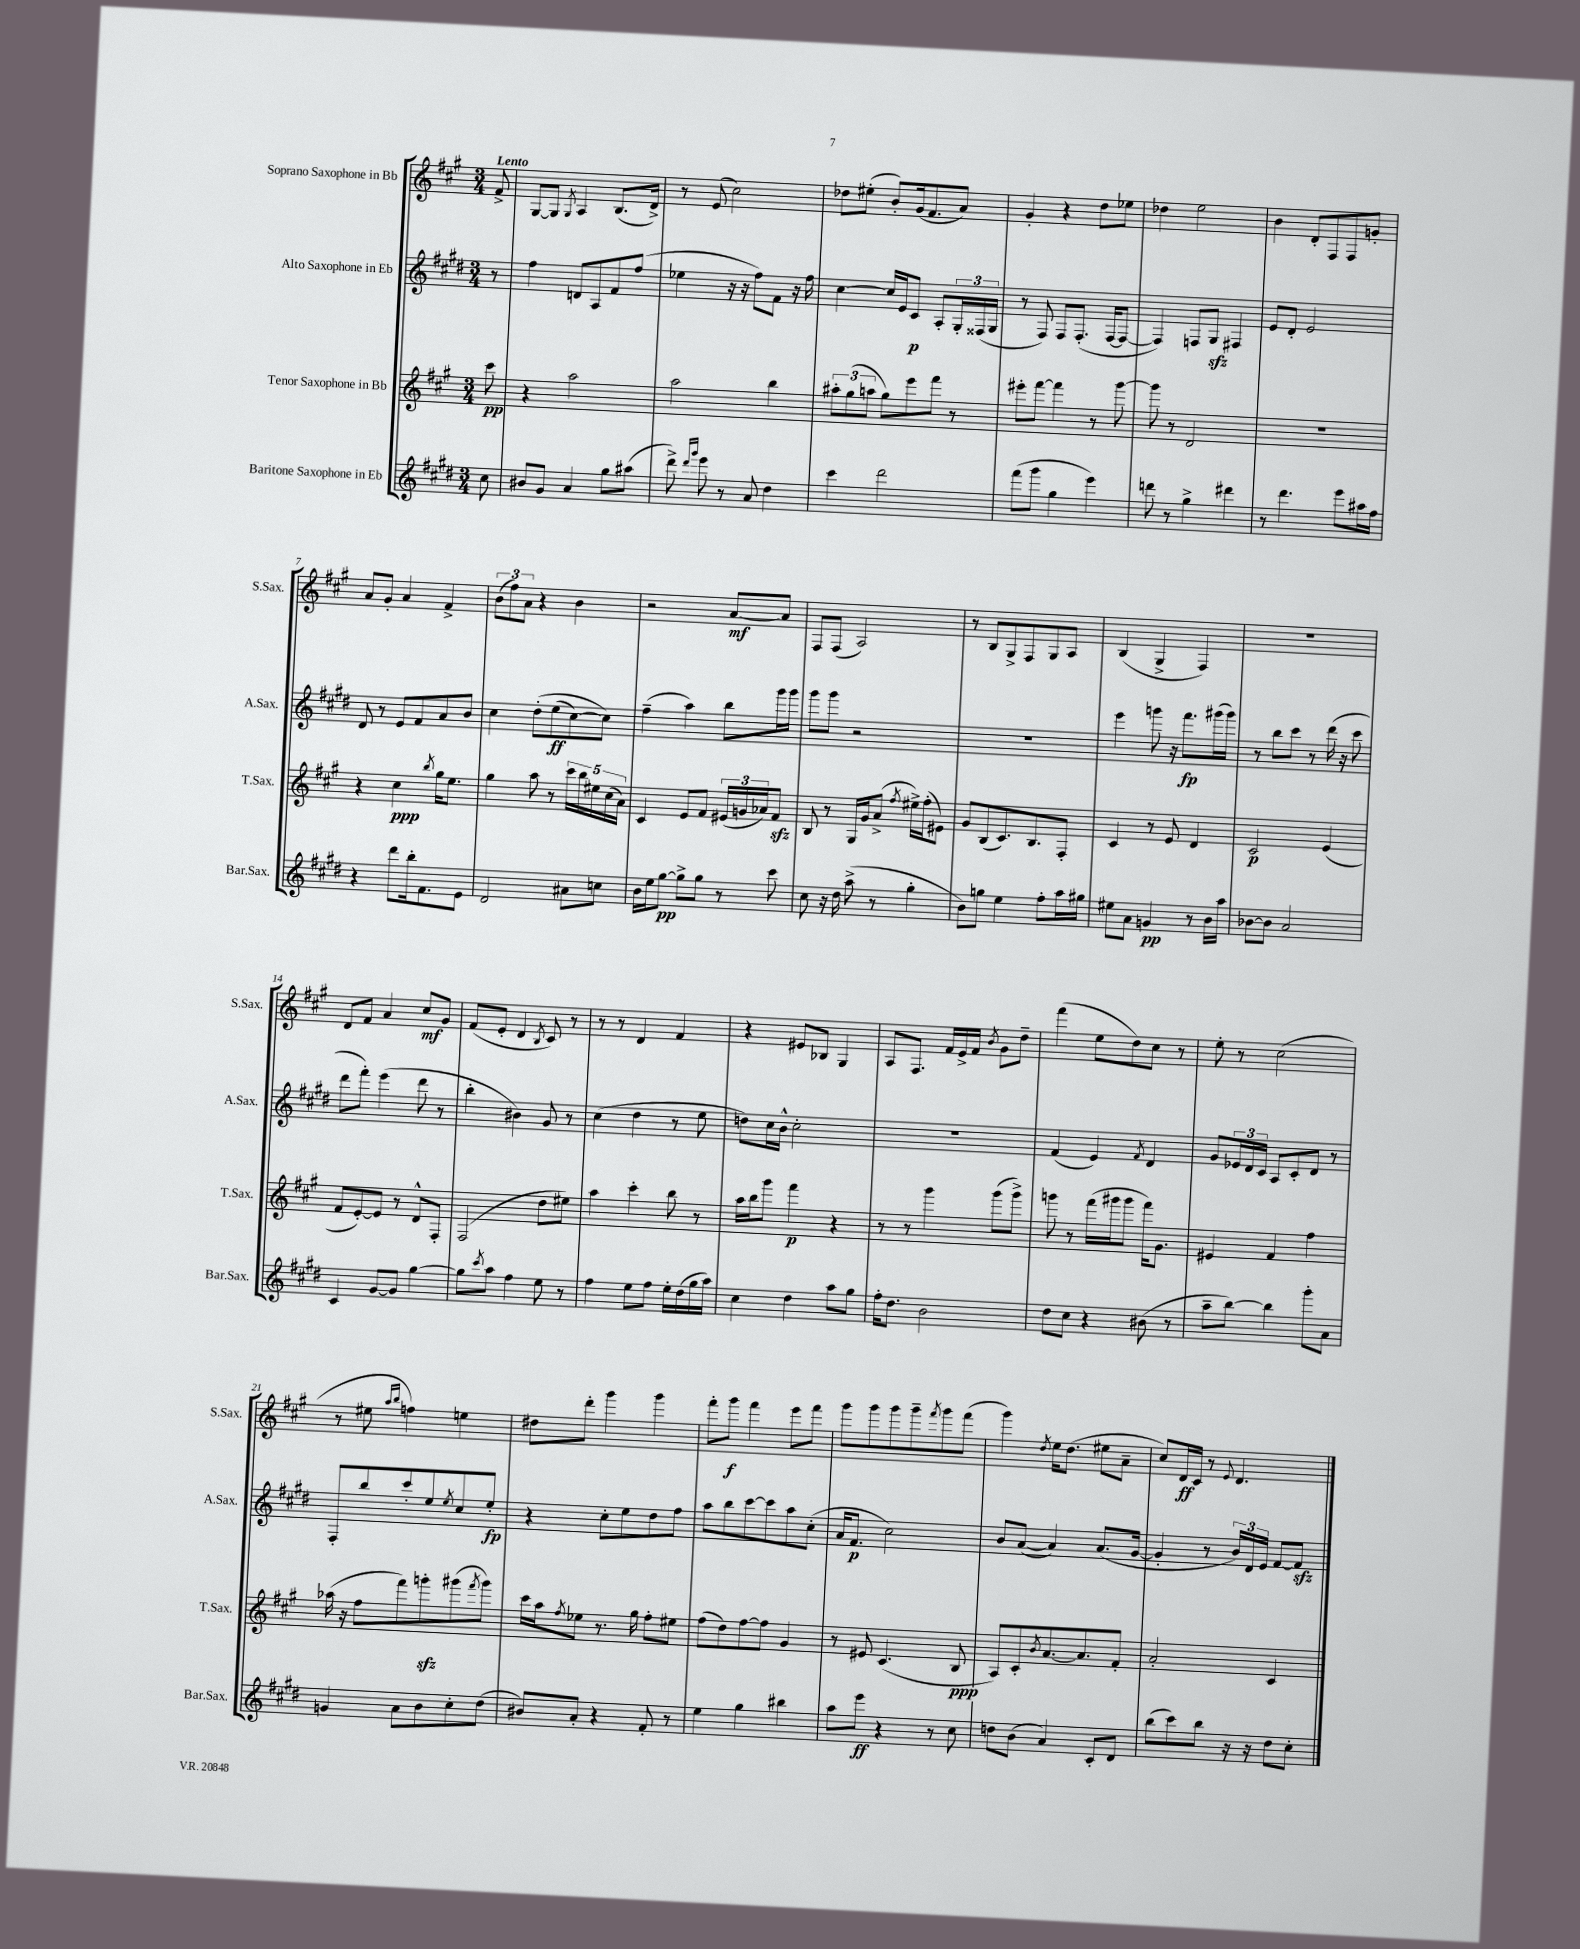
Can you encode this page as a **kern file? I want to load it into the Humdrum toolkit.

**kern	**kern	**kern	**kern
*staff4	*staff3	*staff2	*staff1
*clefG2	*clefG2	*clefG2	*clefG2
*k[f#c#g#d#]	*k[f#c#g#]	*k[f#c#g#d#]	*k[f#c#g#]
*M3/4	*M3/4	*M3/4	*M3/4
8cc#\	8ccc#\	8r	8f#^/
=	=	=	=
8b#/L	4r	4ff#\	[8G#/L
8g#/J	.	.	8G#/]J
.	.	.	8qG#/
4a/	2aa\	8d/L	4A/
.	.	8A/	.
8gg#\L	.	8f#/	(8.B/L
(8aa#\J	.	(8ff#/J	.
.	.	.	16d^/Jk)
=	=	=	=
8ddd#^\)	2aa\	4ee-\	8r
16qqddd#/LL	.	.	.
16qqggg#/JJ	.	.	.
8eee\	.	.	(8e/
8r	.	16r	2cc#\)
.	.	16r	.
8a/	.	8ff#\L)	.
4dd#\	4bb\	8f#\J	.
.	.	16r	.
.	.	16ff#\	.
=	=	=	=
4ccc#\	12aa#'\L	[4cc#\	8dd-\L
.	(12gg#\	.	.
.	.	.	(8ee#'\J
.	12aa\J	.	.
2ddd#\	8gg#\L)	16cc#/]LL	8b'/L)
.	.	16e/J	.
.	8eee\	8c#/J	(16g#/k
.	.	.	8.f#/
.	8fff#\J	8A'/L	.
.	8r	24G#'/L	8a/J)
.	.	(24F##/	.
.	.	24G#/JJ	.
=	=	=	=
(8fff#\L	8eee#'\L	8r	4g#'/
8ggg#\J	[8fff#\J	8F#/)	.
4gg#\	4fff#\]	8F#/L	4r
.	.	(8.F#'/J	.
4eee\)	8r	.	8dd\L
.	.	[16F#/LK	.
.	[8ggg#\	8F#/_J	8ee-\J
=	=	=	=
8ddd\	8ggg#\]	4F#/])	4dd-\
8r	8r	.	.
4gg#^\	2d/	8F/L	2ee\
.	.	8G#/J	.
4ddd#\	.	4F#/	.
=	=	=	=
8r	2.r	8e/L	4b\
4.ddd#\	.	8d#'/J	.
.	.	2e/	8d'/L
.	.	.	8F#/
8eee\L	.	.	8F#/
16aa#\L	.	.	8g'/J
16ff#\JJ	.	.	.
=	=	=	=
4r	4r	8d#/	8a/L
.	.	8r	8g#'/J
8ddd#\L	4cc#\	8e/L	4a/
16bb'\k	.	8f#/	.
8.f#\	.	.	.
.	8qbb/	.	.
.	16gg#\LK	8a/	4f#^/
.	8.ee\J	.	.
8e\J	.	8b/J	.
=	=	=	=
2d#/	4gg#\	4cc#\	(12b\L
.	.	.	12ff#\)
.	.	.	12a\J
.	8aa\	&(8dd#'\L	4r
.	8r	(8ee\	.
8a#\L	20ccc#\LL	[8cc#\)	4b\
.	20bb\	.	.
.	20ee#\	.	.
8cc\J	.	8cc#\]J&)	.
.	(20cc#\	.	.
.	20a\JJ)	.	.
=	=	=	=
16b\LL	4c#/	(4ff#~\	2r
16ee\J	.	.	.
[8gg#\J	.	.	.
8gg#^\]L	8e/L	4aa\)	.
8gg#\J	8f#/J	.	.
8r	(24e#/LL	8bb\L	[8a/L
.	24g/	.	.
.	24a-/J)	.	.
8ccc#\	8f#/J	16ggg#\L	8a/]J
.	.	16ggg#\JJ	.
=	=	=	=
8cc#\	8B/	8ggg#\L	8F#/L
16r	8r	8ggg#\J	(8F#/J
16dd#\	.	.	.
(8aa^\	16G#/LL	2r	2A/)
.	16g#/J	.	.
8r	(8a^/J	.	.
.	8qff#/	.	.
4gg#'\	16ee#^\LL)	.	.
.	(16ff#'\J	.	.
.	8e#\J)	.	.
=	=	=	=
8b\L)	8g#/L	2.r	8r
8gg\J	(8B/	.	8B/L
4ee\	8.c#/)	.	8G#^/
.	.	.	8F#/
.	8.B/	.	.
8ff#'\L	.	.	8G#/
16aa\L	8F#'/J	.	8A/J
16gg#\JJ	.	.	.
=	=	=	=
8ee#\L	4c#/	4eee\	(4B/
8a\J	.	.	.
4g/	8r	8ggg\	4G#^/
.	8e/	16r	.
.	.	8.fff#\L	.
8r	4d/	.	4F#/)
16b\LL	.	(16ggg#\L	.
16aa\JJ	.	16ggg#\JJ)	.
=	=	=	=
[8b-\L	2c#/	8r	2.r
8b-\]J	.	8bb\L	.
2a/	.	8ccc#\J	.
.	.	8r	.
.	(4e/	(16ddd#\	.
.	.	16r	.
.	.	8ccc#\	.
=	=	=	=
4c#/	8f#/L	8ddd#\L	8d/L
.	[8e'/)	8fff#'\J)	8f#/J
[8g#/L	8e/]J	(4eee\	4a/
8g#/]J	8r	.	.
[4gg#\	8d^^/L	8ddd#\	8cc#/L
.	8F#'/J	8r	8g#/J
=	=	=	=
8gg#\]L	(2F#/	4bb'\	(8f#/L
8qccc#/	.	.	.
8aa\J	.	.	8e'/J
4ff#\	.	4b#\)	4d/
.	.	.	8qB/
8ee\	8dd\L	8g#/	8c#/)
8r	8ee#\J)	8r	8r
=	=	=	=
4ff#\	4aa\	(4cc#\	8r
.	.	.	8r
8ee\L	4ccc#'\	4dd#\	4d/
8ff#\J	.	.	.
16ee'\LL	8bb\	8r	4f#/
(16dd#\	.	.	.
16gg#\	8r	8ee\	.
16aa\JJ)	.	.	.
=	=	=	=
4cc#\	16aa\LL	8dd\L)	4r
.	16bb\J	.	.
.	8ggg#\J	16cc#\L	.
.	.	16b^^\JJ	.
4dd#\	4fff#\	2cc#'\	8e#/L
.	.	.	8B-/J
8aa\L	4r	.	4G#/
8gg#\J	.	.	.
=	=	=	=
16ff#'\LK	8r	2.r	8A/L
8.dd#\J	.	.	.
.	8r	.	8.F#/J
2b\	4ggg#\	.	.
.	.	.	16f#/LL
.	.	.	16e^/
.	.	.	16f#/JJ
.	.	.	8qb/
.	(8ggg#\L	.	8g#\L
.	8ggg#^\J)	.	8dd~\J
=	=	=	=
8dd#\L	8ggg\	(4f#/	(4fff#\
8cc#\J	8r	.	.
4r	(16fff#\LL	4e/)	8ee\L
.	16ggg#\J	.	.
.	8ggg#\J	.	8dd\)
.	.	8qf#/	.
(8b#\	16fff#\LK)	4d#/	8cc#\J
.	8.g#\J	.	.
8r	.	.	8r
=	=	=	=
8aa~\L	4e#/	8g#/L	8ee'\
[8bb\J)	.	24e-/L	8r
.	.	24d#/	.
.	.	24c#/JJ	.
4bb\]	4f#/	8A/L	(2cc#\
.	.	8c#'/	.
8ggg#'\L	4ff#\	8d#/J	.
8a\J	.	8r	.
=	=	=	=
4g/	(16aa-\	8F#'/L	8r
.	16r	.	.
.	8ff#\L	8bb/	8ee#\
.	.	.	16qqaa/LL
.	.	.	16qqbb/JJ
8a\L	8fff#\)	8ccc#'/	4ff\)
8b\	8ggg'\	8ee/	.
.	.	8qee/	.
8cc#'\	(8ggg#\	8cc#/	4ee\
.	8qfff#/	.	.
(8dd#\J	8ggg#\J)	8ee'/J	.
=	=	=	=
8b#/L)	16ccc#\LL	4r	8dd#\L
.	16aa\J	.	.
.	8qff#/	.	.
8a'/J	8ee-\J	.	8ddd'\J
4r	8.r	8cc#'\L	4ggg#\
.	.	8ee\	.
.	16gg#\	.	.
8f#'/	8ff#'\L	8dd#\	4ggg#\
8r	8ee#\J	8ff#\J	.
=	=	=	=
4ee\	(8ff#\L	8aa\L	8fff#'\L
.	8dd\)	8bb\	8ggg#\J
4gg#\	[8ff#\	[8ccc#\	4fff#\
.	8ff#\]J	8ccc#\]	.
4bb#\	4g#/	8aa\	8eee\L
.	.	(8cc#'\J	8fff#\J
=	=	=	=
8aa\L	8r	16a/LK	8ggg#\L
.	.	8.f#/J	.
8eee\J	8e#/	.	8ggg#\
4r	(4.c#/	2cc#\)	8ggg#\
.	.	.	8ggg#~\
.	.	.	8qfff#/
8r	.	.	8ggg#\
8cc#\	8B/	.	(8fff#\J
=	=	=	=
8dd\L	8A/L)	8b/L	4ggg#\)
(8b\J	8c#'/	([8a/J	.
.	8qb/	.	8qdd/
4a/)	[8.a/	4a/])	16ee\LK
.	.	.	(8.dd\J
.	8.a/]	.	.
8c#'/L	.	(8.a/L	8ee#\L
8d#/J	8f#'/J	.	8a~\J
.	.	[16g#/Jk	.
=	=	=	=
(8bb\L	2a'/	4g#'/]	8cc#/L)
8ccc#\)	.	.	16d/L
.	.	.	16c#/JJ
8bb\J	.	8r	8r
.	.	.	8qqe/
16r	.	24b/LL)	4.d/
.	.	24d#/	.
16r	.	.	.
.	.	24e/JJ	.
8dd#\L	4c#/	[8f#/L	.
8cc#'\J	.	8f#/]J	.
==	==	==	==
*-	*-	*-	*-
